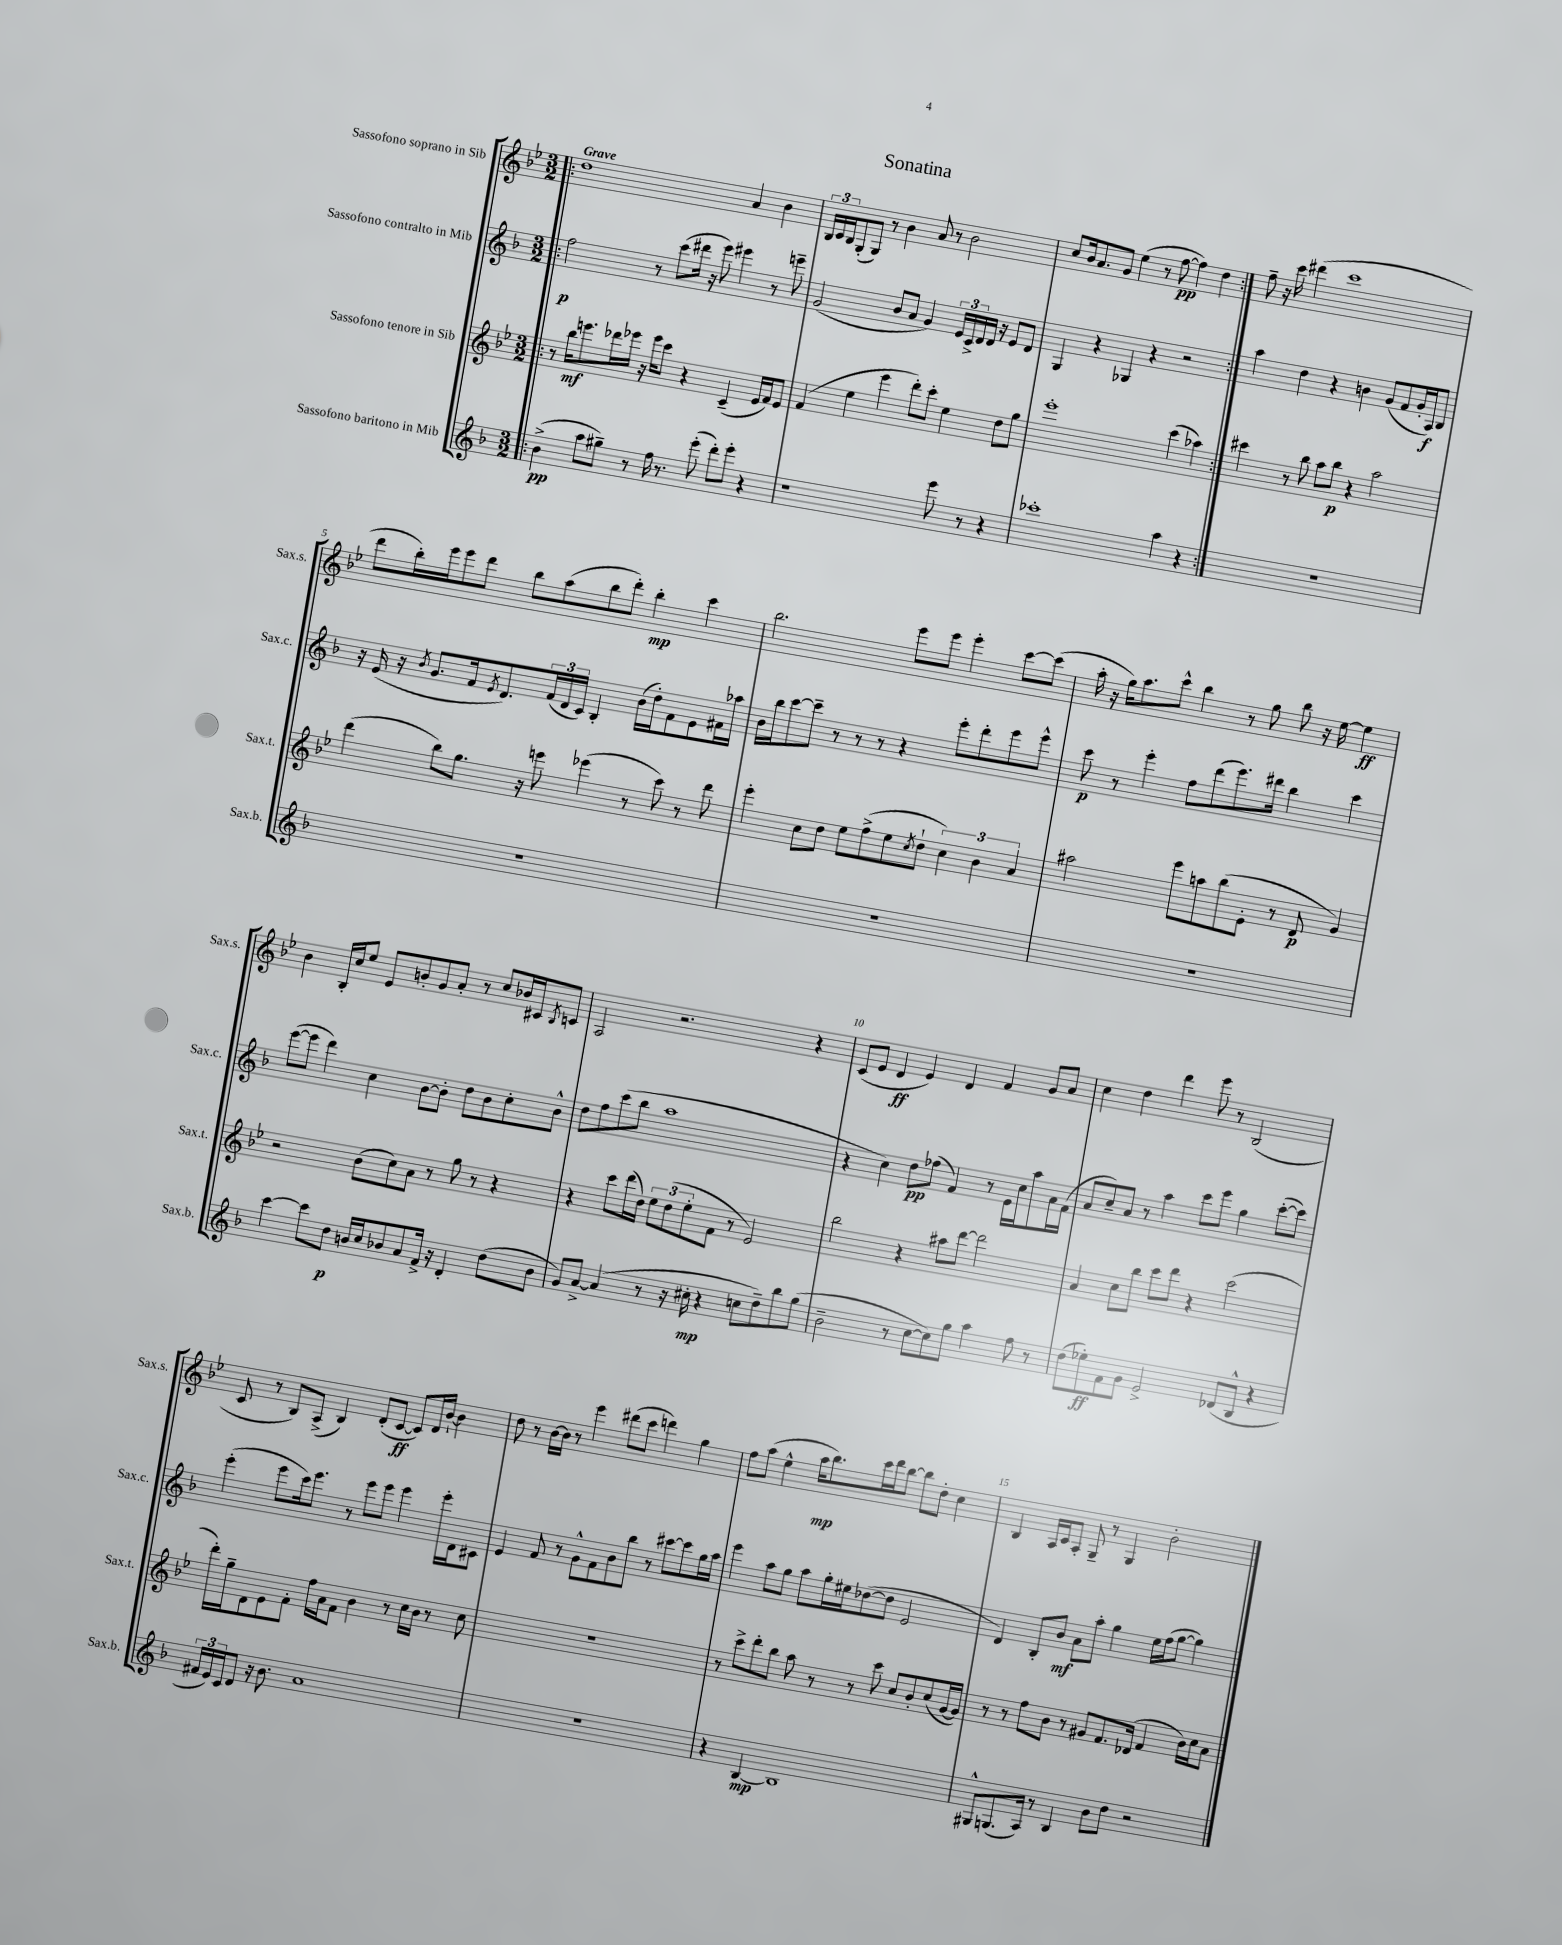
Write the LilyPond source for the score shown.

\header { title = "Sonatina" }
<<
\new StaffGroup <<
\new Staff = "s0" \with { instrumentName = "Sassofono soprano in Sib" shortInstrumentName = "Sax.s." } {
    \clef treble \key bes \major \numericTimeSignature \time 3/2 \tempo "Grave"
    \repeat volta 2 { \bar ".|:" d''1 a'4 bes'4 |
    \tuplet 3/2 { bes16 c'16 bes16 } g8-.( g8) r8 bes'4 a'8 r8 bes'2 |
    c''8 bes'16 a'8. g'8 ees''4( r8 f''8~\pp f''4) d''4 | }
    f''8-- r16 c'''16 dis'''4( c'''1 |
    d'''8 bes''16-.) ees'''16 ees'''8 d'''8 bes''8 a''8( bes''8 d'''8-.) bes''4-.\mp c'''4 |
    bes''2. ees'''8 ees'''8 ees'''4-. c'''8~ c'''8( |
    a''16-. r16 g''16) a''8. c'''8-^ bes''4 r8 g''8 bes''8 r16 ees''16~ ees''4\ff |
    bes'4 bes16-. c''16 ees''8 ees'8 b'8-. g'8 a'8-. r8 c''8 bes'16 cis'16 \acciaccatura { bes8 } c'8 |
    a2 r2. r4 |
    c'8( ees'8 d'4\ff ees'4) d'4 f'4 g'8 a'8 |
    c''4 d''4 d'''4 ees'''8 r8 bes2( |
    c'8 r8 bes8) a8->( bes4) d'8-.( c'8~\ff c'8) d'16 bes'16~-! bes'4 |
    d''8 r8 bes'16~ bes'16 r8 ees'''4 dis'''8( c'''8 d'''4) g''4 |
    f''8 a''8( ees''4-^ a''16\mp bes''8.) c'''16 d'''16 bes''8~ bes''8 d''8-. c''4 |
    bes4 a16 c'16 a8-. g8-- r8 g4 bes'2-. \bar "|." |
}
\new Staff = "s1" \with { instrumentName = "Sassofono contralto in Mib" shortInstrumentName = "Sax.c." } {
    \clef treble \key f \major \numericTimeSignature \time 3/2
    \repeat volta 2 { \bar ".|:" f''2\p r8 c'''8( dis'''16 r16 e'''8) eis'''4 r8 e'''8-- |
    g'2( bes'8 a'8 g'4) \tuplet 3/2 { e'16 c'16-> d'16 } d'16 r16 e'8 d'8 |
    g4 r4 ges4 r4 r2 | }
    a''4 d''4 r4 b'4 g'8( f'8 g'16-. a16\f) bes8 |
    r16 e'16( r16 \acciaccatura { bes'8 } g'8. f'16 \acciaccatura { e'8 } d'8.) \tuplet 3/2 { f'16( d'16 c'16) } bes4-. bes'16( d''16-.) f'8 e'8 fis'16 aes''16 |
    bes'16 bes''16 c'''8~ c'''8-- r8 r8 r8 r4 e'''8-. d'''8-. e'''8 e'''8-^ |
    c'''8\p r8 e'''4-. f''8 d'''8( e'''8.) dis'''16 bes''4 c'''4 |
    e'''8~( e'''8 d'''4) c''4 bes'8~ bes'8-. d''8 bes'8 c''8-. bes'8-^ |
    d''8 f''8 c'''8( bes''8 a''1 |
    r4 c''4) d''8\pp fes''8( f'4) r8 e'16 c''16 a''8 a'16 f'16( |
    a'8 c''8--) a'8 r8 a''4 c'''8 e'''8 g''4 c'''8~-.( c'''8) |
    e'''4-.( e'''8 c'''16) e'''8. r8 e'''8 e'''8 e'''4 e'''16-. d'16 cis'8 |
    e'4 f'8 r8 g'8-^ f'8 bes'8 bes''8 r8 cis'''8~ cis'''8 g''16 a''16 |
    e'''4 a''8 g''8 a''8 g''16-. eis''16 des''8~( des''8 e'2 |
    d'4) bes8-. bes'8\mf a'8 a''8-. g''4 e''16 f''16( g''8~ g''4) \bar "|." |
}
\new Staff = "s2" \with { instrumentName = "Sassofono tenore in Sib" shortInstrumentName = "Sax.t." } {
    \clef treble \key bes \major \numericTimeSignature \time 3/2
    \repeat volta 2 { \bar ".|:" r8 bes''16\mf e'''8. des'''16 ees'''16 r16 ees'''16 c'''8 r4 c'4--( ees'16 f'16) ees'8 |
    f'4( ees''4 ees'''4 d'''8-.) c'''8-. ees''4 d''8 g''8 |
    ees'''1-. c'''4( aes''4) | }
    cis'''4 r8 bes''8 a''8 bes''8\p r4 a''2 |
    d'''4( bes''8) g''8. r16 e'''8 ees'''4( r8 c'''8) r8 d'''8 |
    ees'''4-. c''8 d''8 ees''8 f''8->( ees''8 \acciaccatura { c''8 } d''8-! \tuplet 3/2 { c''4) bes'4 a'4 } |
    ais''2 ees'''8 a''8 bes''8( ees'8-. r8 d'8\p g'4) |
    r2 bes'8( c''8) a'8 r8 g''8 r8 r4 |
    r4 c'''8 d'''16( d''16) \tuplet 3/2 { ees''8 d''8( ees''8-. } f'8 r8 ees'2) |
    bes''2 r4 ais''8 d'''8~ d'''2 |
    a'4 c''8 bes''8 c'''8 d'''8 r4 c'''2( |
    d'''16-.) g''16-- d'8 ees'8 f'8-. f''16 a'16 f'8 bes'4 r8 c''16 bes'16 r8 c''8 |
    R1. |
    r8 c'''8-> d'''8-. bes''8 a''8 r8 r8 c'''8 c''8 bes'8-. c''8( g'16~ g'16) |
    r8 r8 f''8 bes'8 r8 gis'8 f'8. des'16( f'4 bes'16) c''16 a'8 \bar "|." |
}
\new Staff = "s3" \with { instrumentName = "Sassofono baritono in Mib" shortInstrumentName = "Sax.b." } {
    \clef treble \key f \major \numericTimeSignature \time 3/2
    \repeat volta 2 { \bar ".|:" bes'4->\pp( a''8 gis''8--) r8 f''16 r8. e'''8-.( d'''8-.) e'''8-. r4 |
    r1 e'''8 r8 r4 |
    ces'''1-. a''4 r4 | }
    R1. |
    R1. |
    R1. |
    R1. |
    c'''4~ c'''8 d''8\p b'16 c''16 bes'8 a'8 f'16-> r16 d'4-. d''8( bes'8 |
    g'8) a'8~-> a'4( r8 r16 cis''16-.\mp r4 c''8 d''8--) bes''8 g''8( |
    bes'2-- r8 c''8~ c''8) g''8 a''4 f''8 r8 |
    d''8( ees''8-.\ff) f'8 g'8 e'2-> des'8( bes8-^ r4 |
    \tuplet 3/2 { fis'16 e'16) c'16 } d'8 r16 bes'8. a'1 |
    R1. |
    r4 bes4~\mp bes1 |
    gis8-^ g8.( a16) r8 bes4 bes'8 d''8 r2 \bar "|." |
}
>>
>>
\layout { \context { \Score \override BarNumber.break-visibility = ##(#f #t #t) barNumberVisibility = #(every-nth-bar-number-visible 5) } }
